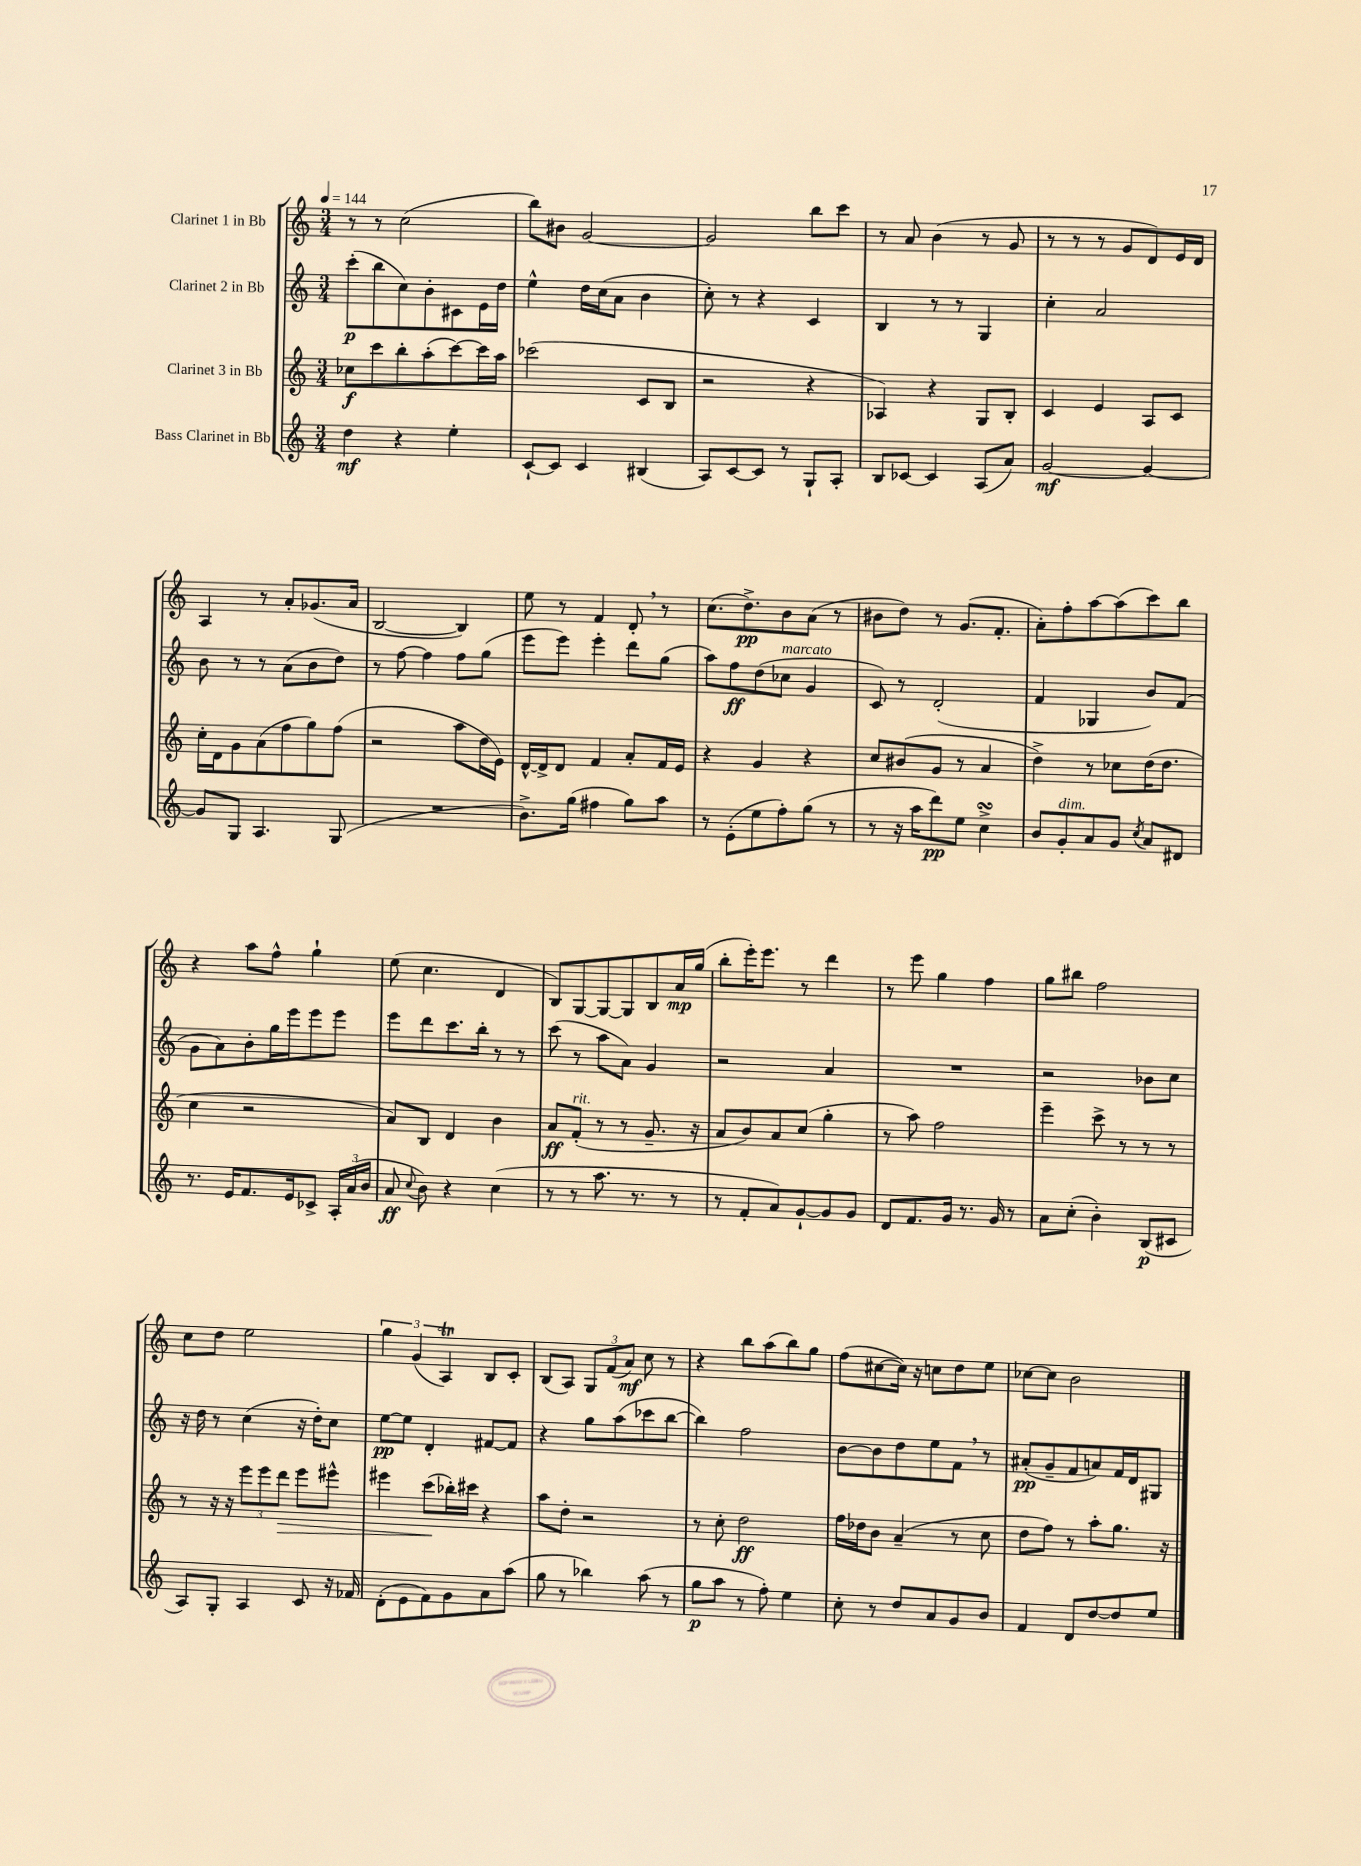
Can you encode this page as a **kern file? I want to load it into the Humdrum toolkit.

**kern	**dynam	**kern	**dynam	**kern	**dynam	**kern	**dynam
*part4	*part4	*part3	*part3	*part2	*part2	*part1	*part1
*staff4	*staff4	*staff3	*staff3	*staff2	*staff2	*staff1	*staff1
*I"Bass Clarinet in Bb	*	*I"Clarinet 3 in Bb	*	*I"Clarinet 2 in Bb	*	*I"Clarinet 1 in Bb	*
*clefG2	*	*clefG2	*	*clefG2	*	*clefG2	*
*k[]	*	*k[]	*	*k[]	*	*k[]	*
*M3/4	*	*M3/4	*	*M3/4	*	*M3/4	*
*MM144	*	*MM144	*	*MM144	*	*MM144	*
=1	=1	=1	=1	=1	=1	=1	=1
4dd\	mf	8cc-X\L	f	(8ccc'\L	p	8r	.
.	.	8ccc\	.	8bb\	.	8r	.
4r	.	8bb'\	.	8cc\)	.	(2cc\	.
.	.	(8aa'\	.	8b'\	.	.	.
4ee'\	.	[8ccc\)	.	8c#X\	.	.	.
.	.	16ccc\L]	.	16e\L	.	.	.
.	.	16aa\JJ	.	16dd\JJ	.	.	.
=2	=2	=2	=2	=2	=2	=2	=2
[8c`/L	.	(2ccc-X\	.	4ee^^\	.	8bb\L)	.
8c/J]	.	.	.	.	.	8b#X\J	.
4c/	.	.	.	16dd\LL	.	[2g/	.
.	.	.	.	(16cc\J	.	.	.
.	.	.	.	8a\J	.	.	.
(4B#X/	.	8c/L	.	4b\	.	.	.
.	.	8B/J	.	.	.	.	.
=3	=3	=3	=3	=3	=3	=3	=3
8A/L)	.	2r	.	8cc'\)	.	2g/]	.
[8c/	.	.	.	8r	.	.	.
8c/J]	.	.	.	4r	.	.	.
8r	.	.	.	.	.	.	.
8G`/L	.	4r	.	4c/	.	8bb\L	.
8A'/J	.	.	.	.	.	8ccc\J	.
=4	=4	=4	=4	=4	=4	=4	=4
8B/L	.	4A-X/)	.	4B/	.	8r	.
[8c-X/J	.	.	.	.	.	8a/	.
4c-/]	.	4r	.	8r	.	(4b\	.
.	.	.	.	8r	.	.	.
(8A/L	.	8G/L	.	4G/	.	8r	.
8a/J)	.	8B'/J	.	.	.	8g/	.
=5	=5	=5	=5	=5	=5	=5	=5
[2g/	mf	4c/	.	4cc'\	.	8r	.
.	.	.	.	.	.	8r	.
.	.	4e/	.	2a/	.	8r	.
.	.	.	.	.	.	8g/L	.
4g/_	.	8A/L	.	.	.	8d/)	.
.	.	8c/J	.	.	.	16e/L	.
.	.	.	.	.	.	16d/JJ	.
!!LO:LB:g=z
=6	=6	=6	=6	=6	=6	=6	=6
8g/L]	.	16cc'\LL	.	8b\	.	4A/	.
.	.	16d\J	.	.	.	.	.
8G/J	.	8g\	.	8r	.	.	.
4.A/	.	(8a\	.	8r	.	8r	.
.	.	8ff\	.	(8a\L	.	8a'/L	.
.	.	8gg\)	.	8b\	.	(8.g-X/	.
(8G/	.	(8ff\J	.	8dd\J)	.	.	.
.	.	.	.	.	.	16a/Jk	.
=7	=7	=7	=7	=7	=7	=7	=7
2.r	.	2r	.	8r	.	[2B/	.
.	.	.	.	[8ff\	.	.	.
.	.	.	.	4ff\]	.	.	.
.	.	8aa\L	.	8ff\L	.	4B/])	.
.	.	16dd\L	.	(8gg\J	.	.	.
.	.	16e\JJ)	.	.	.	.	.
=8	=8	=8	=8	=8	=8	=8	=8
8.b^\L)	.	[16d^^/LL	.	8eee\L	.	8ee\	.
.	.	16d^/J]	.	.	.	.	.
.	.	8d/J	.	8eee\J)	.	8r	.
(16gg\Jk	.	.	.	.	.	.	.
4ff#X\	.	4f/	.	4eee'\	.	4f/	.
8gg\L)	.	8a'/L	.	8ddd\L	.	8d',/	.
8aa\J	.	16f/L	.	(8gg\J	.	8r	.
.	.	16e/JJ	.	.	.	.	.
=9	=9	=9	=9	=9	=9	=9	=9
8r	.	4r	.	8aa\L)	.	(8.cc\L	.
(8e'\L	.	.	.	8ff\	ff	.	.
.	.	.	.	.	.	8.dd^\)	pp
8ee\	.	4g/	.	(8dd\	.	.	.
!	!	!	!	!LO:TX:a:i:t=marcato	!	!	!
8ff'\)	.	.	.	8cc-X\J	.	8b\	.
(8gg\J	.	4r	.	4g/	.	(8a\J	.
8r	.	.	.	.	.	8r	.
=10	=10	=10	=10	=10	=10	=10	=10
8r	.	8cc/L	.	8c/)	.	8b#X\L	.
16r	.	(8b#X/	.	8r	.	8dd\J)	.
16aa\KL	.	.	.	.	.	.	.
8ddd\)	pp	8g/J	.	(2d'/	.	8r	.
8ee\J	.	8r	.	.	.	(8.g/L	.
4ccsSSs^\	.	4a/	.	.	.	.	.
.	.	.	.	.	.	8.f'/J	.
=11	=11	=11	=11	=11	=11	=11	=11
8b/L	.	4dd^\)	.	4f/	.	8a'\L)	.
!LO:TX:a:i:t=dim.	!	!	!	!	!	!	!
8g'/	.	.	.	.	.	8ff'\	.
8a/	.	8r	.	4G-X/	.	[8aa\	.
8g/J	.	8cc-X\L	.	.	.	(8aa\]	.
8qcc/	.	.	.	.	.	.	.
8a/L	.	(16dd\K	.	8b/L)	.	8ccc\)	.
.	.	8.dd\J	.	.	.	.	.
8d#X/J	.	.	.	(8f/J	.	8bb\J	.
!!LO:LB:g=z
=12	=12	=12	=12	=12	=12	=12	=12
8.r	.	4cc\	.	8g\L	.	4r	.
.	.	.	.	8a\)	.	.	.
16e/KL	.	.	.	.	.	.	.
8.f/	.	2r	.	8b'\	.	8aa\L	.
.	.	.	.	16gg\L	.	8ff^^\J	.
16e/k	.	.	.	16eee\J	.	.	.
8c-X^/J	.	.	.	8eee\	.	4gg`\	.
24A'/LL	.	.	.	8eee\J	.	.	.
(24a/	.	.	.	.	.	.	.
24b/JJ	.	.	.	.	.	.	.
=13	=13	=13	=13	=13	=13	=13	=13
8a/	ff	8a/L)	.	8eee\L	.	(8ee\	.
8qqcc/	.	.	.	.	.	.	.
8b\)	.	8B/J	.	8ddd\	.	4.cc\	.
4r	.	4d/	.	8.ccc\	.	.	.
.	.	.	.	16bb'\Jk	.	.	.
(4cc\	.	4b\	.	8r	.	4d/	.
.	.	.	.	8r	.	.	.
=14	=14	=14	=14	=14	=14	=14	=14
8r	.	8a/L	ff	(8ccc\	.	8B/L)	.
!	!	!LO:TX:a:i:t=rit.	!	!	!	!	!
8r	.	(8f'/J	.	8r	.	[8G/	.
8.aa\	.	8r	.	8aa\L	.	8G/_	.
.	.	8r	.	8a\J)	.	8G/]	.
8.r	.	.	.	.	.	.	.
.	.	8.g~/	.	4g/	.	8B/	.
8r	.	.	.	.	.	16a/L	mp
.	.	16r	.	.	.	(16gg/JJ	.
=15	=15	=15	=15	=15	=15	=15	=15
8r	.	8a/L	.	2r	.	8bb'\L	.
8f'/L	.	8b/)	.	.	.	16eee'\K)	.
.	.	.	.	.	.	8.eee\J	.
8a/)	.	8a/	.	.	.	.	.
[8g`/	.	(8cc/J	.	.	.	8r	.
8g/]	.	4gg'\	.	4a/	.	4ddd\	.
8g/J	.	.	.	.	.	.	.
=16	=16	=16	=16	=16	=16	=16	=16
8d/L	.	8r	.	2.r	.	8r	.
8.f/	.	8aa\)	.	.	.	8eee\	.
.	.	2ff\	.	.	.	4gg\	.
16g/Jk	.	.	.	.	.	.	.
8.r	.	.	.	.	.	.	.
.	.	.	.	.	.	4ff\	.
16g/	.	.	.	.	.	.	.
8r	.	.	.	.	.	.	.
=17	=17	=17	=17	=17	=17	=17	=17
8a\L	.	4eee~\	.	2r	.	8gg\L	.
(8cc'\J	.	.	.	.	.	8bb#X\J	.
4b'\)	.	8ccc^\	.	.	.	2ff\	.
.	.	8r	.	.	.	.	.
(8B/L	p	8r	.	8b-X\L	.	.	.
8c#X/J	.	8r	.	8cc\J	.	.	.
!!LO:LB:g=z
=18	=18	=18	=18	=18	=18	=18	=18
8A/L)	.	8r	.	16r	.	8cc\L	.
.	.	.	.	16dd\	.	.	.
8G'/J	.	16r	.	8r	.	8dd\J	.
.	.	16r	.	.	.	.	.
4A/	.	12eee\L	.	(4cc\	.	2ee\	.
.	.	12eee\	.	.	.	.	.
!	!	!	!LO:HP:b	!	!	!	!
.	.	12ddd\J	>	.	.	.	.
8c/	.	8eee\L	.	16r	.	.	.
.	.	.	.	16dd'\KL)	.	.	.
16r	.	8eee#X^^\J	.	8cc\J	.	.	.
16f-X/	.	.	.	.	.	.	.
=19	=19	=19	=19	=19	=19	=19	=19
(8d'\L	.	4eee#X\	.	[8ee\L	pp	6gg\	.
8e\	.	.	.	8ee\J]	.	.	.
.	.	.	.	.	.	(6g/	.
8f\)	.	(8ccc\L	.	4d'/	.	.	.
.	.	.	.	.	.	6AT/)	.
8g\	.	16bb-X'\L)	]	.	.	.	.
.	.	16ccc#X\JJ	.	.	.	.	.
8a\	.	4r	.	[8f#X/L	.	8B/L	.
(8aa\J	.	.	.	8f#/J]	.	8c'/J	.
=20	=20	=20	=20	=20	=20	=20	=20
8gg\	.	8aa\L	.	4r	.	(8B/L	.
8r	.	8dd'\J	.	.	.	8A/J)	.
4bb-X\)	.	2r	.	8gg\L	.	12G/L	.
.	.	.	.	.	.	(12f/	.
.	.	.	.	(8aa\	.	.	.
.	.	.	.	.	.	12a/J)	mf
(8aa\	.	.	.	8ccc-X\	.	8cc\	.
8r	.	.	.	[8bb\J	.	8r	.
=21	=21	=21	=21	=21	=21	=21	=21
8gg\L	p	8r	.	4bb\])	.	4r	.
8aa\J	.	8cc'\	.	.	.	.	.
8r	.	2dd\	ff	2ff\	.	8bb\L	.
8ff'\)	.	.	.	.	.	(8aa\	.
4ee\	.	.	.	.	.	8bb\)	.
.	.	.	.	.	.	8gg\J	.
=22	=22	=22	=22	=22	=22	=22	=22
8cc'\	.	16ff\LL	.	[8b\L	.	(8ff\L	.
.	.	16dd-X\J	.	.	.	.	.
8r	.	8b\J	.	8b\]	.	[8cc#X\	.
8dd/L	.	(4a~/	.	8dd\	.	16cc#\Jk])	.
.	.	.	.	.	.	16r	.
8a/	.	.	.	8ee\	.	8ccn\L	.
8g/	.	8r	.	8f,\J	.	8dd\	.
8b/J	.	8cc\	.	8r	.	8ee\J	.
=23	=23	=23	=23	=23	=23	=23	=23
4f/	.	8dd\L	.	(8a#X'/L	pp	[8cc-X\L	.
.	.	8ff\J)	.	8g~/	.	8cc-\J]	.
8d/L	.	8r	.	8f/	.	2b\	.
[8dd/	.	8aa'\L	.	8an/)	.	.	.
8dd/]	.	8.gg\J	.	16f/L	.	.	.
.	.	.	.	16d/J	.	.	.
8ee/J	.	.	.	8G#X/J	.	.	.
.	.	16r	.	.	.	.	.
==	==	==	==	==	==	==	==
*-	*-	*-	*-	*-	*-	*-	*-
